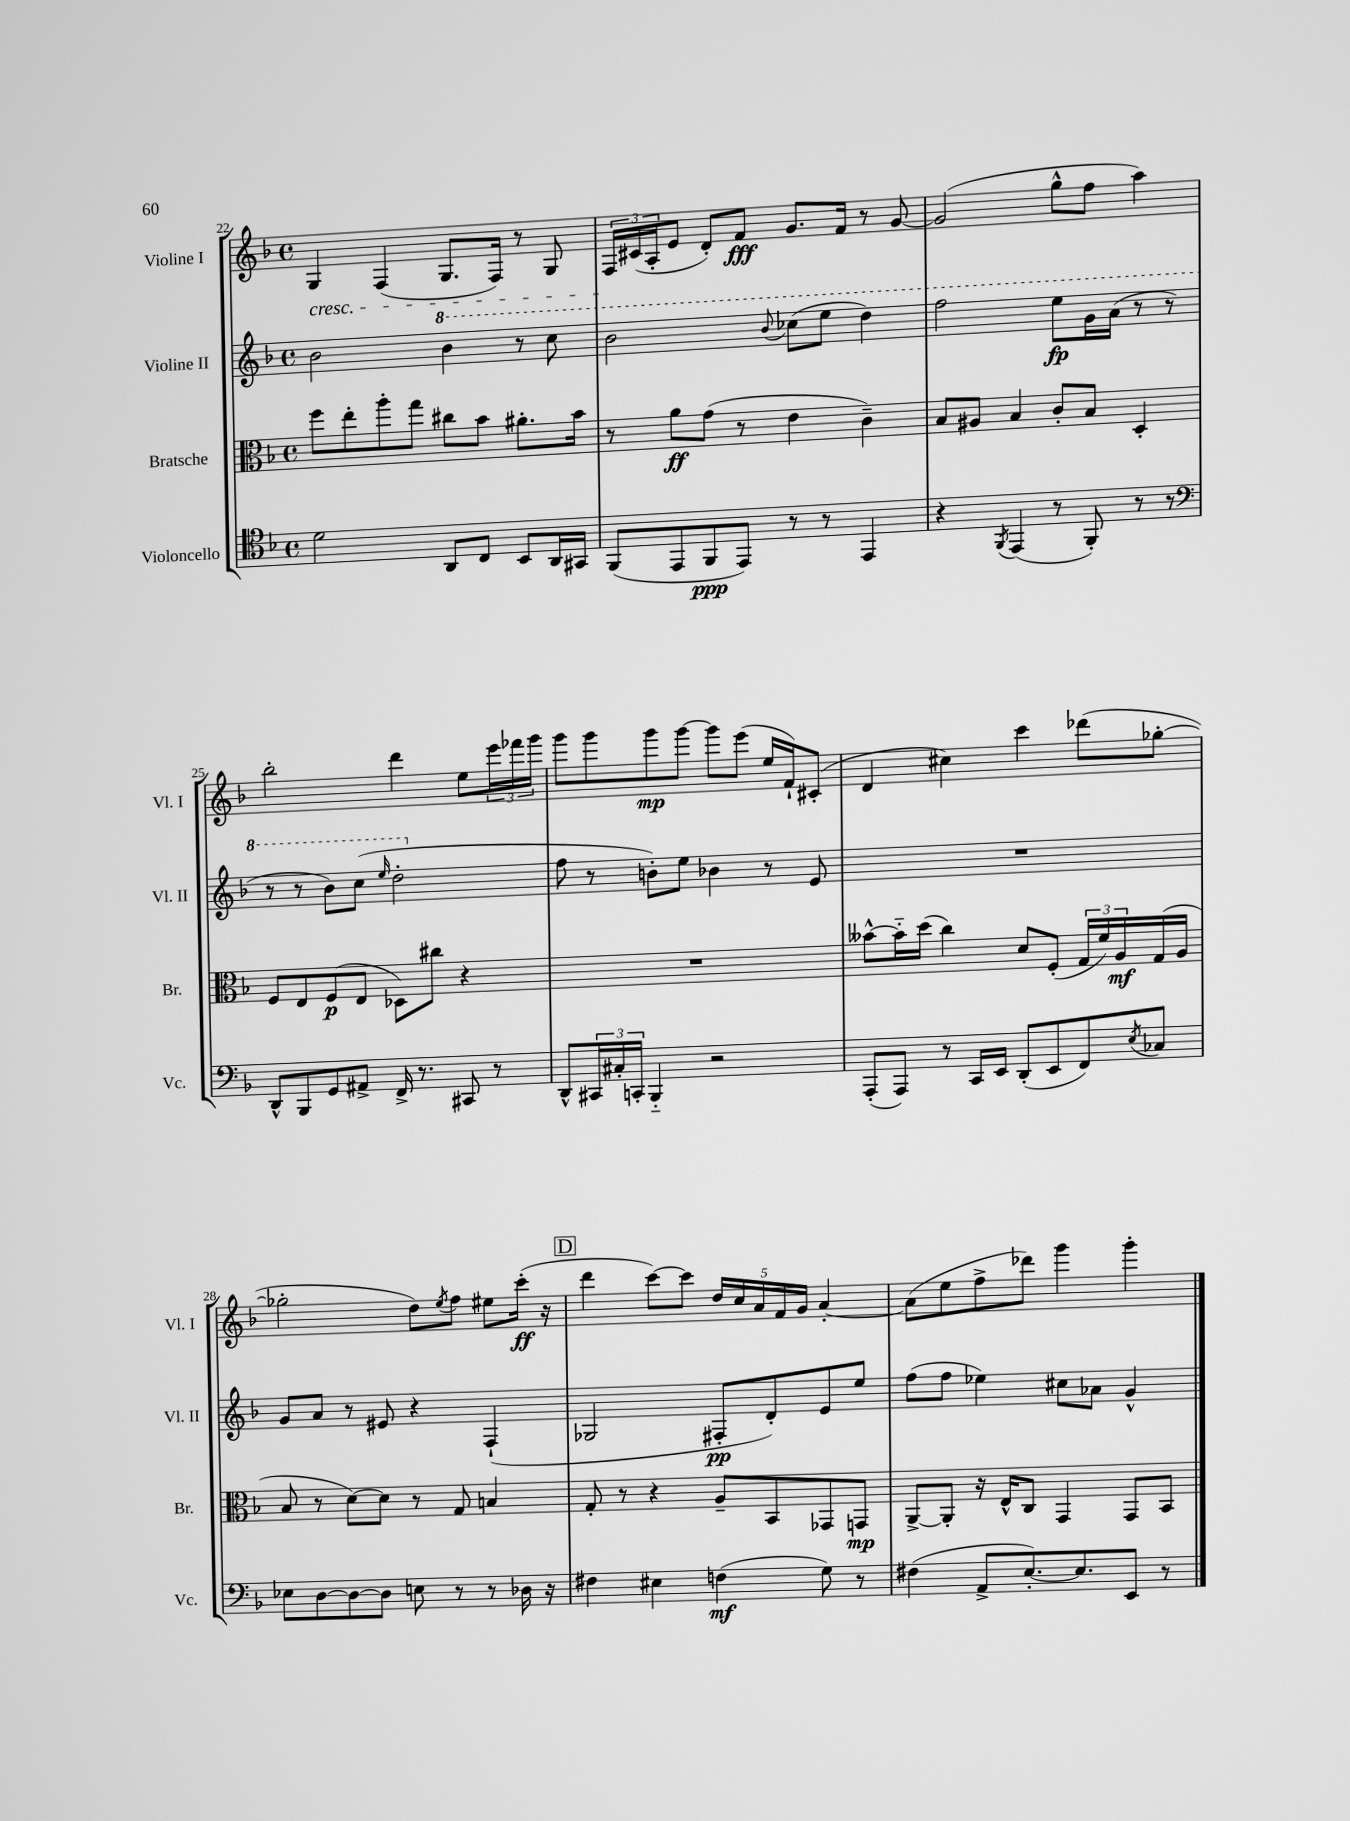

**kern	**kern	**kern	**kern
*staff4	*staff3	*staff2	*staff1
*clefC4	*clefC3	*clefG2	*clefG2
*k[b-]	*k[b-]	*k[b-]	*k[b-]
*M4/4	*M4/4	*M4/4	*M4/4
*met(c)	*met(c)	*met(c)	*met(c)
2d	8ff	2b-	4G
.	8ee'	.	.
.	8aa'	.	(4F
.	8gg	.	.
8AA	8cc#	4bb-	8.G
8C	8b-	.	.
.	.	.	16F)
8BB-	8.a#'	8r	8r
16AA	.	8ccc	8G
16GG#	16b-	.	.
=	=	=	=
(8FF	8r	2bb-	24F
.	.	.	(24c#
.	.	.	24A'
8EE	8a	.	8e
8FF	(8g	.	8d')
8EE)	8r	.	8f
.	.	8qqbb-	.
8r	4e	(8ccc-	8.g
8r	.	8eee	.
.	.	.	16f
4EE	4c~)	4ddd)	8r
.	.	.	[8g
=	=	=	=
4r	8B-	2fff	(2g]
.	8A#	.	.
8qFF	.	.	.
(4EE	4B-	.	.
8r	8c'	8eee	8gg^^
8FF')	8B-	16gg	8ff
.	.	(16aa	.
8r	4D'	8r	4aa)
8r	.	8r	.
=	=	=	=
*clefF4	*	*	*
8DD^^	8F	8r	2bb-'
8BBB-	8E	8r	.
8GG	(8F	8bb-)	.
8AA#^	8E	(8ccc	.
.	.	16qqeee	.
16FF^	8D-)	2ddd'	4ddd
8.r	.	.	.
.	8cc#	.	.
8CC#	4r	.	8ee
8r	.	.	24eee
.	.	.	24fff-
.	.	.	24ggg
=	=	=	=
8DD^^	1r	8ff	8ggg
24CC#	.	8r	8ggg
24C#'	.	.	.
24CC'	.	.	.
4BBB-'~	.	8b')	8ggg
.	.	8ee	[8ggg
2r	.	4b-	8ggg]
.	.	.	(8eee
.	.	8r	16ee
.	.	.	16f`)
.	.	8e	(8c#'
=	=	=	=
(8AAA'	[8b--^^	1r	4d
8AAA)	16b--'~]	.	.
.	(16dd	.	.
8r	4cc)	.	4cc#)
16CC	.	.	.
16EE	.	.	.
(8DD'	8d	.	4ccc
8EE	(8F'	.	.
8FF)	24G	.	(8ddd-
.	24f)	.	.
.	24A	.	.
8qE	.	.	.
8C-	(16G	.	[8gg-'
.	16A	.	.
=	=	=	=
8E-	8B-	8g	2gg-']
[8D	8r	8a	.
8D_	[8d)	8r	.
8D]	8d]	8e#	.
8E	8r	4r	8dd)
.	.	.	8qee
8r	8G	.	8ff
8r	4B	(4F`	8ee#
16D-	.	.	(16ccc'
16r	.	.	16r
=	=	=	=
4F#	8G'	2G-	4ddd
.	8r	.	.
4E#	4r	.	[8ccc)
.	.	.	8ccc]
(4F	8A~	8F#'	20dd
.	.	.	20cc
.	.	.	20a
.	8BB-	8d')	.
.	.	.	20f
.	.	.	20g
8G)	8GG-	8e	[4a'
8r	8GG	8ee	.
=	=	=	=
(4F#	[8AA^	(8ff	(8a]
.	8AA']	8ff	8ee
8AA^	16r	4ee-)	8ff^
.	16E^^	.	.
[8.E')	8C	.	8ddd-)
.	4GG	8cc#	4ggg
8.E]	.	.	.
.	.	8a-	.
8EE	8GG	4g^^	4ggg'
8r	8BB-	.	.
==	==	==	==
*-	*-	*-	*-
